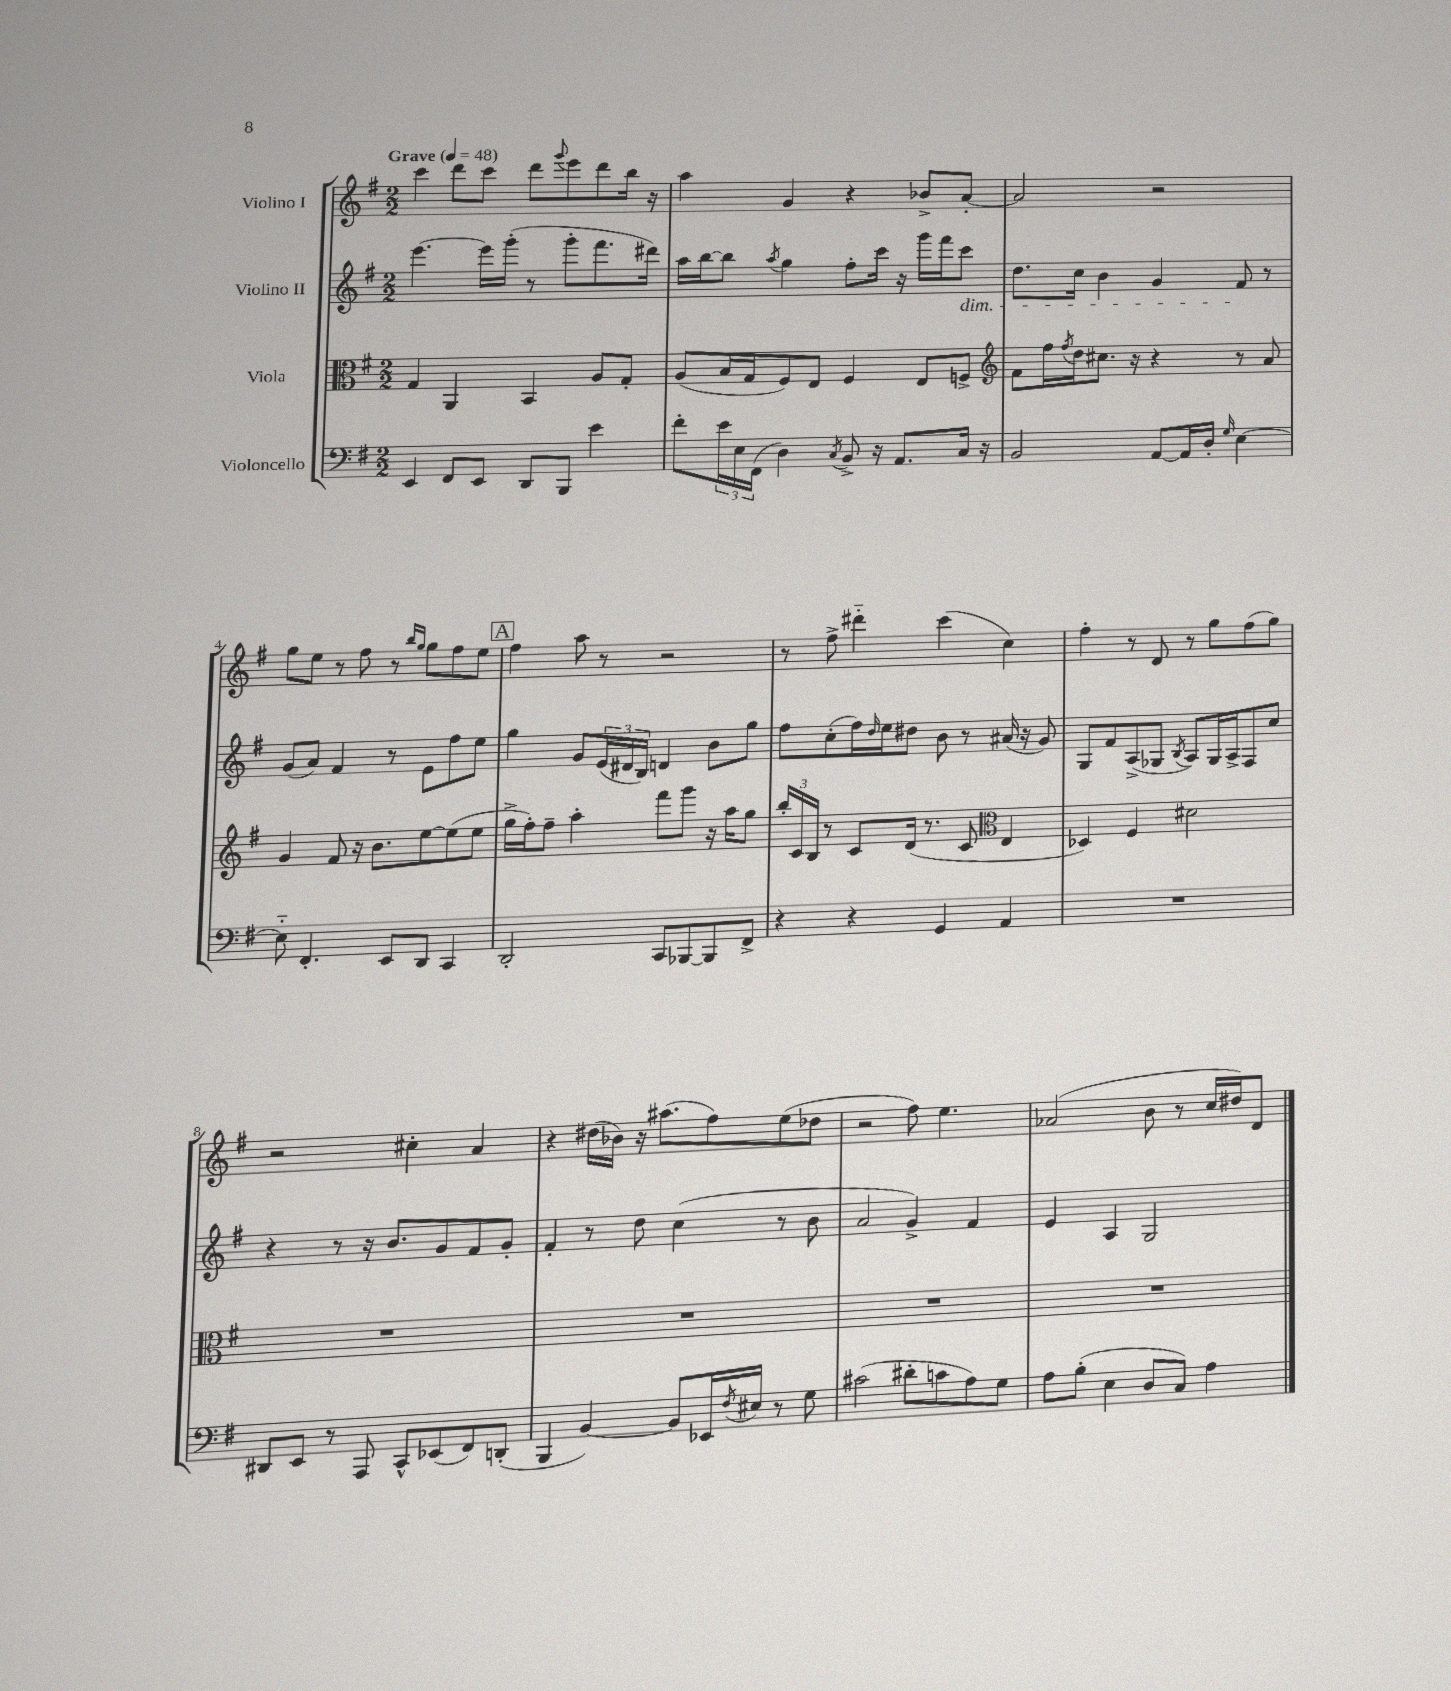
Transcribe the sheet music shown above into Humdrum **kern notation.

**kern	**kern	**kern	**kern
*staff4	*staff3	*staff2	*staff1
*clefF4	*clefC3	*clefG2	*clefG2
*k[f#]	*k[f#]	*k[f#]	*k[f#]
*M2/2	*M2/2	*M2/2	*M2/2
*MM48	*MM48	*MM48	*MM48
4EE	4G	[4.eee	4ccc
8FF#	4AA	.	8ddd
8EE	.	16eee]	8ccc
.	.	(16ggg'	.
8DD	4BB	8r	8ddd
.	.	.	8qqggg
8BBB	.	8ggg'	8eee
4e	8A	8.fff#	8ddd
.	8G'	.	16bb
.	.	16ddd#)	16r
=	=	=	=
8f#'	(8A	16aa	4aa
.	.	[16bb	.
24e	16B	8bb]	.
24E	.	.	.
.	16G	.	.
(24FF#	.	.	.
.	.	8qaa	.
4D)	8F#)	4gg	4g
.	8E	.	.
8qC	.	.	.
8BB^	4F#	8ff#'	4r
16r	.	16ccc	.
8.AA	.	16r	.
.	8E	16ggg	8b-^
.	.	16fff#	.
16C	8F^	8ccc	[8a'
16r	.	.	.
=	=	=	=
*	*clefG2	*	*
2BB	8f#	8.dd	2a]
.	16ff#	.	.
.	8qff#	.	.
.	16dd	16cc	.
.	8.cc#	4b	.
.	16r	.	.
[8AA	4r	4g	2r
16AA]	.	.	.
16D'	.	.	.
16qqG	.	.	.
[4E	8r	8f#	.
.	8a	8r	.
=	=	=	=
8E'~]	4g	(8g	8gg
4.FF#'	.	8a)	8ee
.	8f#	4f#	8r
.	16r	.	8ff#
.	8.b	.	.
8EE	.	8r	8r
.	.	.	16qqbb
.	.	.	16qqgg
8DD	[8ee	8e	8gg
4CC	(8ee]	8ff#	8ff#
.	8ee	8ee	8ee
=	=	=	=
2DD'	16gg^	4gg	4ff#
.	16ff#')	.	.
.	8ff#~	.	.
.	4aa'	8g	8aa
.	.	(24e	8r
.	.	24d#	.
.	.	24B)	.
8CC	8fff#	4d	2r
[8BBB-	8ggg	.	.
8BBB-]	16r	8b	.
.	16aa	.	.
8FF#^	8gg	8gg	.
=	=	=	=
4r	24bb'	8ff#	8r
.	24c	.	.
.	24B	.	.
.	8r	(8cc'	8ff#^
4r	8c	16ff#)	4ddd#'~
.	.	16qqdd	.
.	.	16ee	.
.	(16d	8dd#	.
.	8.r	.	.
4GG	.	8b	(4ccc
.	8c	8r	.
*	*clefC3	*	*
4AA	4E	(16a#	4cc)
.	.	16r	.
.	.	8g)	.
=	=	=	=
1r	4D-)	8G	4ff#'
.	.	8f#	.
.	4F#	(8A^	8r
.	.	8G-	8d
.	.	8qB	.
.	2d#	8A)	8r
.	.	16G-	8gg
.	.	16A^	.
.	.	8F#	(8ff#
.	.	8cc	8gg)
=	=	=	=
8DD#	1r	4r	2r
8EE	.	.	.
8r	.	8r	.
8AAA	.	16r	.
.	.	8.b	.
8CC^^	.	.	4cc#'
(8EE-	.	8g	.
8FF#)	.	8f#	4a
(8DD'	.	8g'	.
=	=	=	=
4BBB	1r	4f#'	4r
[4BB)	.	8r	(16dd#
.	.	.	16b-)
.	.	8dd	16r
.	.	.	(8.aa#
8BB]	.	(4cc	.
16EE-	.	.	8ff#)
8qF#	.	.	.
16E#	.	.	.
8r	.	8r	(8ee
8G	.	8b	8dd-
=	=	=	=
(2c#	1r	2a	2r
8d#'	.	4g^)	8ff#)
8c	.	.	4.ee
8A)	.	4f#	.
8G	.	.	.
=	=	=	=
8A	1r	4e	(2a-
(8B'	.	.	.
4E	.	4A	.
8D	.	2G	8b
8C)	.	.	8r
4A	.	.	16cc
.	.	.	16dd#)
.	.	.	8d
==	==	==	==
*-	*-	*-	*-
